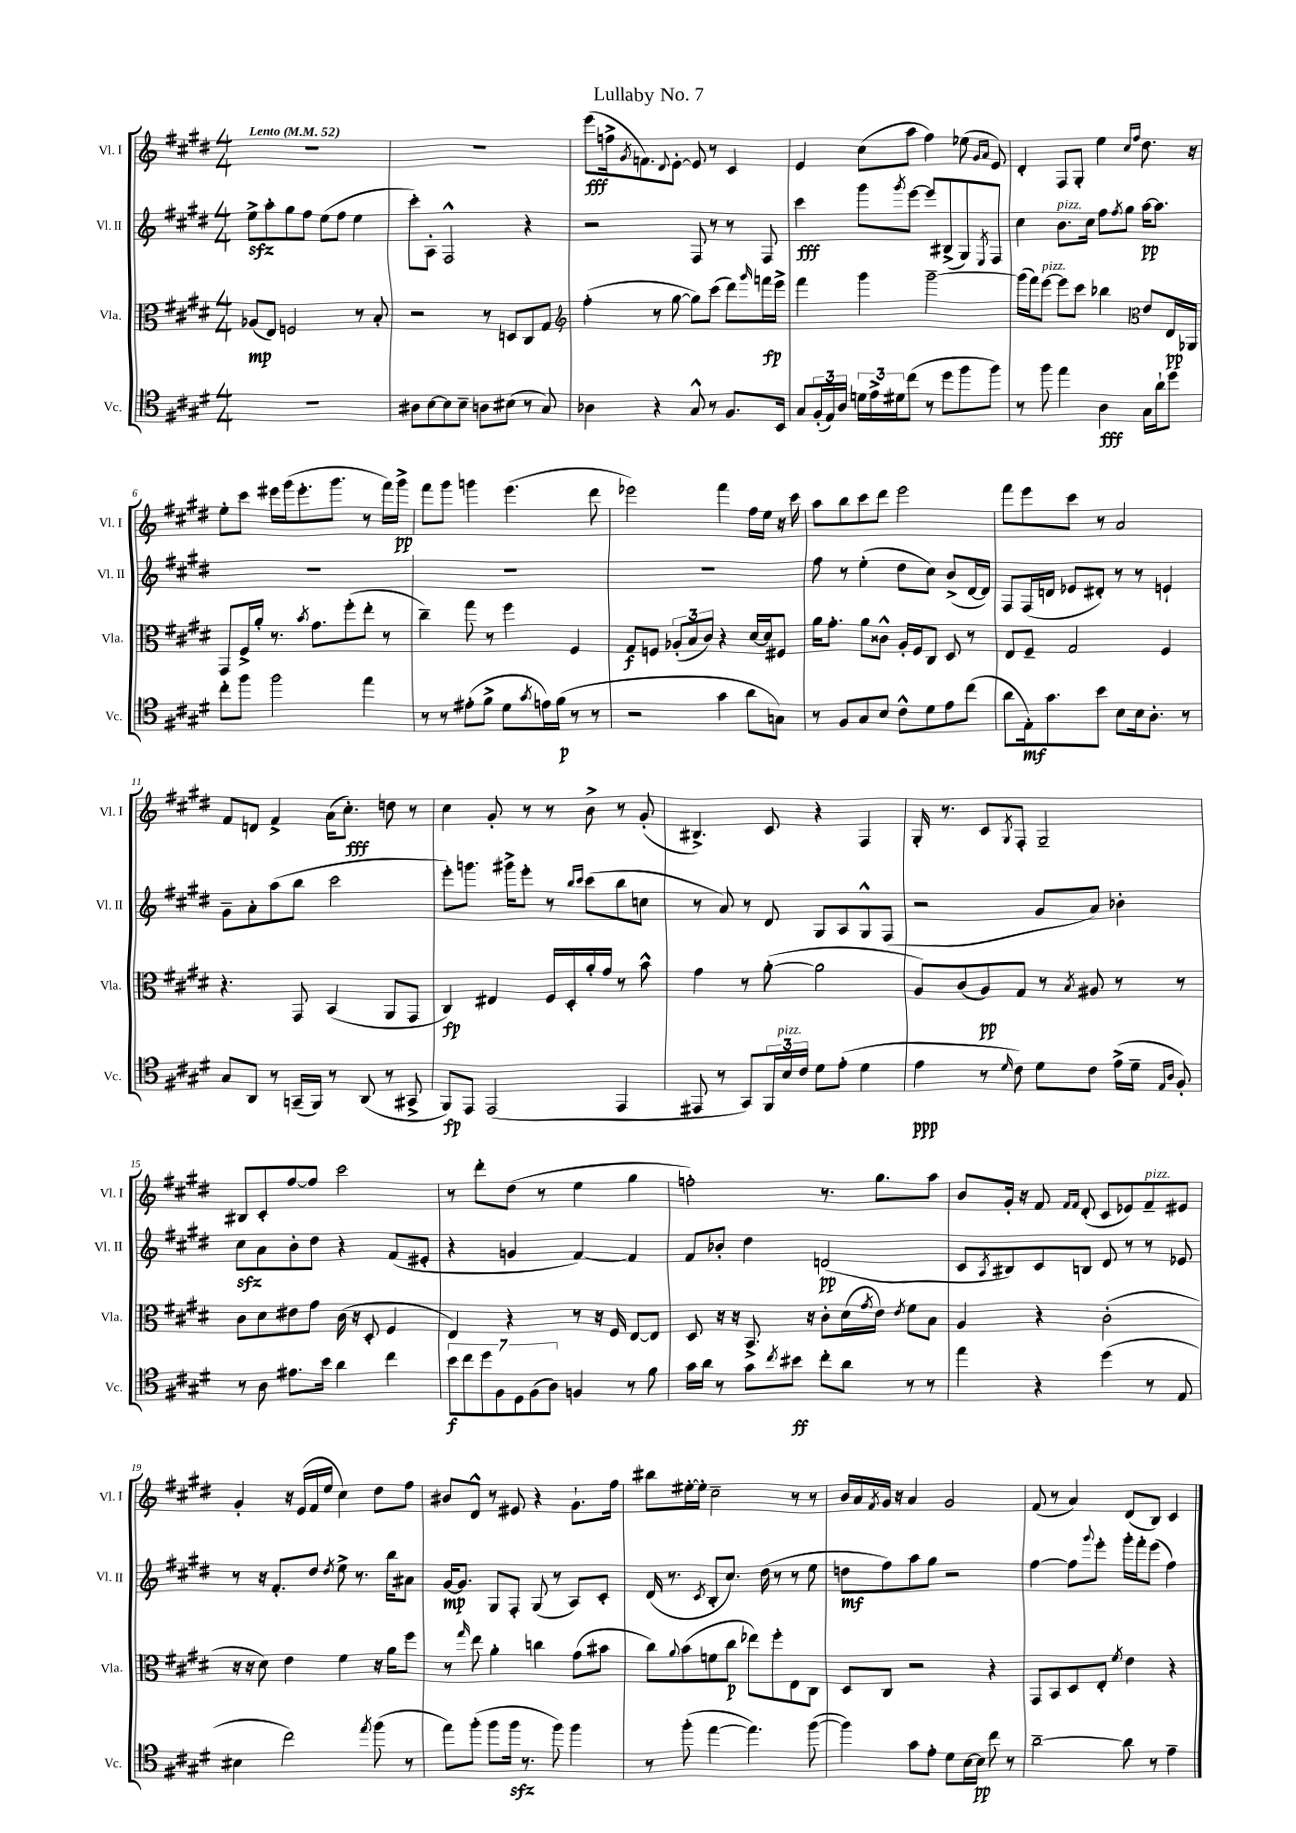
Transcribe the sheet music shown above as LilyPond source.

\header { title = "Lullaby No. 7" }
<<
\new StaffGroup <<
\new Staff = "s0" \with { instrumentName = "Vl. I" shortInstrumentName = "Vl. I" } {
    \clef treble \key e \major \numericTimeSignature \time 4/4 \tempo "Lento" 4 = 52
    R1 |
    R1 |
    e'''8\fff( f''16-> \acciaccatura { gis'8 } f'8.) \appoggiatura { dis'8 } e'8~-. e'8 r8 cis'4 |
    e'4 cis''8( a''8 fis''4) ees''8( \grace { gis'16 a'16 } e'8) |
    dis'4-. fis8 gis8-. e''4 \grace { cis''16 fis''16 } dis''8. r16 |
    e''8-. cis'''8 eis'''16 gis'''16( eis'''8.-. gis'''8. r8 fis'''16) gis'''16->\pp |
    fis'''8 gis'''8 g'''4 e'''4.( dis'''8 |
    ees'''2) fis'''4 fis''16 e''16 r16 cis'''16 |
    a''8 b''8 cis'''8 dis'''8 e'''2 |
    fis'''8 e'''8 cis'''8 r8 a'2 |
    fis'8 d'8 fis'4-> a'16( cis''8.-.\fff) d''8 r8 |
    cis''4 gis'8-. r8 r8 b'8-> r8 gis'8-.( |
    bis4.->) cis'8 r4 fis4 |
    gis16-. r8. cis'8 \acciaccatura { gis8 } fis8-. gis2-- |
    bis8 cis'8-. fis''8~ fis''8 cis'''2 |
    r8 dis'''8-. dis''8( r8 e''4 gis''4 |
    f''2-.) r8. gis''8. a''8 |
    b'8 gis'16-. r16 fis'8 \grace { fis'16 fis'16 } dis'8-.( cis'8 ees'8) fis'8--^\markup { \italic "pizz." } eis'8 |
    gis'4-. r16 e'16( fis'16 e''16 cis''4) dis''8 fis''8 |
    bis'8 dis'8-^ r8 eis'8 r4 gis'8.-! fis''16 |
    bis''8 eis''16~-. eis''16-. cis''2-- r8 r8 |
    b'16 a'16 \acciaccatura { fis'8 } gis'16 r16 a'4 gis'2 |
    fis'8( r8 a'4) dis'8( b8) cis'4 \bar "|." |
}
\new Staff = "s1" \with { instrumentName = "Vl. II" shortInstrumentName = "Vl. II" } {
    \clef treble \key e \major \numericTimeSignature \time 4/4
    e''8->\sfz a''8-. gis''8 fis''8 e''8( fis''8 e''4 |
    cis'''8-.) a8-. fis2-^ r4 |
    r2 fis8 r8 r8 fis8 |
    cis'''4\fff gis'''8 \acciaccatura { gis'''8 } e'''8~ e'''8 bis8->( gis8) \acciaccatura { e8 } fis8 |
    cis''4 b'8.^\markup { \italic "pizz." } cis''16 fis''8 \acciaccatura { fis''8 } gis''8 a''16~\pp a''8. |
    R1 |
    R1 |
    R1 |
    fis''8 r8 e''4-.( dis''8 cis''8) b'8->( dis'16~ dis'16) |
    fis8 fis16( d'16 ees'8 dis'8-.) r8 r8 e'4-! |
    gis'8-- a'8-. a''8( b''8 cis'''2 |
    e'''8-.) g'''8. gis'''16-> e'''8-. r8 \grace { b''16 cis'''16 } cis'''8( b''8 c''8 |
    r8 a'8) r8 dis'8 gis8 a8 gis8-^ fis8( |
    r2 gis'8 a'8) bes'4-. |
    cis''8\sfz a'8 b'8-. dis''8 r4 fis'8( eis'8-. |
    r4 g'4 fis'4~) fis'4 |
    fis'8 bes'8-. dis''4 d'2\pp( |
    cis'8 \acciaccatura { a8 } bis8) cis'8 b8 dis'8 r8 r8 ees'8 |
    r8 r16 fis'8.-. dis''8 \acciaccatura { dis''8 } e''8-> r8. b''16 ais'8 |
    gis'16~\mp gis'8. gis8 fis8-. gis8( r8 a8) cis'8-. |
    dis'16( r8. \acciaccatura { cis'8 } b8-. cis''8.) dis''16( r8 r8 e''8 |
    d''8\mf fis''8) a''8 gis''8 r2 |
    fis''4~ fis''8 \appoggiatura { gis'''8 } e'''8-. gis'''16-. fis'''16-. e'''8( fis''4) \bar "|." |
}
\new Staff = "s2" \with { instrumentName = "Vla." shortInstrumentName = "Vla." } {
    \clef alto \key e \major \numericTimeSignature \time 4/4
    aes8\mp( e8) f2 r8 b8-. |
    r2 r8 d8 cis8 gis8 |
    \clef treble fis''4-.( r8 gis''8~ gis''8) cis'''8( dis'''8) \grace { gis'''16 } f'''16\fp e'''16-> |
    fis'''4 gis'''4 gis'''2~-- |
    gis'''16( fis'''16) e'''8~^\markup { \italic "pizz." } e'''8 cis'''8 bes''4 \clef alto e'8 e16\pp aes,16 |
    gis,8 fis16-> a'16-. r8. \acciaccatura { b'8 } gis'8. fis''8-.( e''8-. r8 |
    cis''4--) gis''8 r8 fis''4 fis4 |
    gis8\f f8 \tuplet 3/2 { aes8-.( b8 cis'8) } r4 dis'16~ dis'16 fis8 |
    a'16 gis'8.-. a'8 cisis'8-^ a16-. fis16 cis8 dis8 r8 |
    e8 fis8-- gis2 fis4 |
    r4. gis,8 b,4( a,8 gis,8 |
    cis4\fp) eis4 fis16 dis16-. a'16-. gis'16 r8 b'8-^ |
    gis'4 r8 a'8~-.( a'2 |
    a8) cis'8( a8\pp) gis8 r8 \acciaccatura { b8 } ais8 r8 r8 |
    cis'8 dis'8 eis'8 gis'8 cis'16( r16 dis8-. fis4 |
    e4) r4 r8 r16 fis16 e8~ e8 |
    dis8 r16 r16 b,8.-> r16 cis'8-. dis'16( \acciaccatura { gis'8 } e'16) \acciaccatura { e'8 } fis'8 b8 |
    a4 r4 cis'2-.( |
    r16 r16 dis'8) e'4 fis'4 r16 a'16 fis''8 |
    r8 \grace { gis''16 } e''8 a'4-. c''4 gis'8( bis'8 |
    cis''8) \appoggiatura { a'8 } b'8( f'8 cis''8\p ees''8) fis''8-. e8 cis8 |
    dis8 cis8 r2 r4 |
    gis,8 b,8 dis8 e8-. \acciaccatura { fis'8 } e'4 r4 \bar "|." |
}
\new Staff = "s3" \with { instrumentName = "Vc." shortInstrumentName = "Vc." } {
    \clef tenor \key e \major \numericTimeSignature \time 4/4
    R1 |
    ais8 b8~ b8 b8-- a8 bis8( r8 gis8) |
    aes4 r4 gis8-^ r8 fis8. b,16 |
    gis8 \tuplet 3/2 { fis16-.( e16) a16 } \tuplet 3/2 { d'16 e'16-> dis'16 } cis''8( r8 dis''8 fis''8 fis''8) |
    r8 fis''8 e''4 a4\fff gis16 a'16-! dis''8 |
    cis''8-. fis''8 fis''2 e''4 |
    r8 r8 eis'8-.( fis'8-> dis'8 \acciaccatura { gis'8 } e'16) fis'16\p( r8 r8 |
    r2 gis'4 a'8 g8) |
    r8 fis8 gis8 b8 cis'8-^ dis'8 e'8 cis''8( |
    a'8 e16-.\mf) gis'8. b'8 b8 b16 a8.-. r8 |
    gis8 a,8 r8 g,16--( fis,16) r8 a,8( r8 gis,8-> |
    fis,8\fp) e,8 e,2( e,4 |
    eis,8 r8 gis,8) \tuplet 3/2 { fis,16 b16^\markup { \italic "pizz." } cis'16 } dis'8 e'8-.( dis'4 |
    e'4\ppp r8 \grace { dis'16 } cis'8) dis'8 cis'8 e'16->( dis'16-- \grace { e16 a16 } fis8-.) |
    r8 a8 eis'8. b'16 a'4 cis''4 |
    \tuplet 7/4 { b'8\f cis''8 dis''8 fis8 dis8 fis8( a8) } f4 r8 fis'8 |
    gis'16 a'16 r8 gis'8 \acciaccatura { cis''8 } bis'8\ff cis''8-. a'8 r8 r8 |
    e''4 r4 dis''4( r8 e8 |
    bis4 cis''2) \acciaccatura { e''8 } fis''8( r8 |
    e''8) fis''8-.( fis''8 fis''16\sfz r8. fis''8) fis''4 |
    r8 fis''8-.( e''4~ e''4.) fis''8~( |
    fis''4) gis'8 e'8-. dis'8 b16~ b16\pp cis''8 r8 |
    a'2~-- a'8 r8 e'4-- \bar "|." |
}
>>
>>
